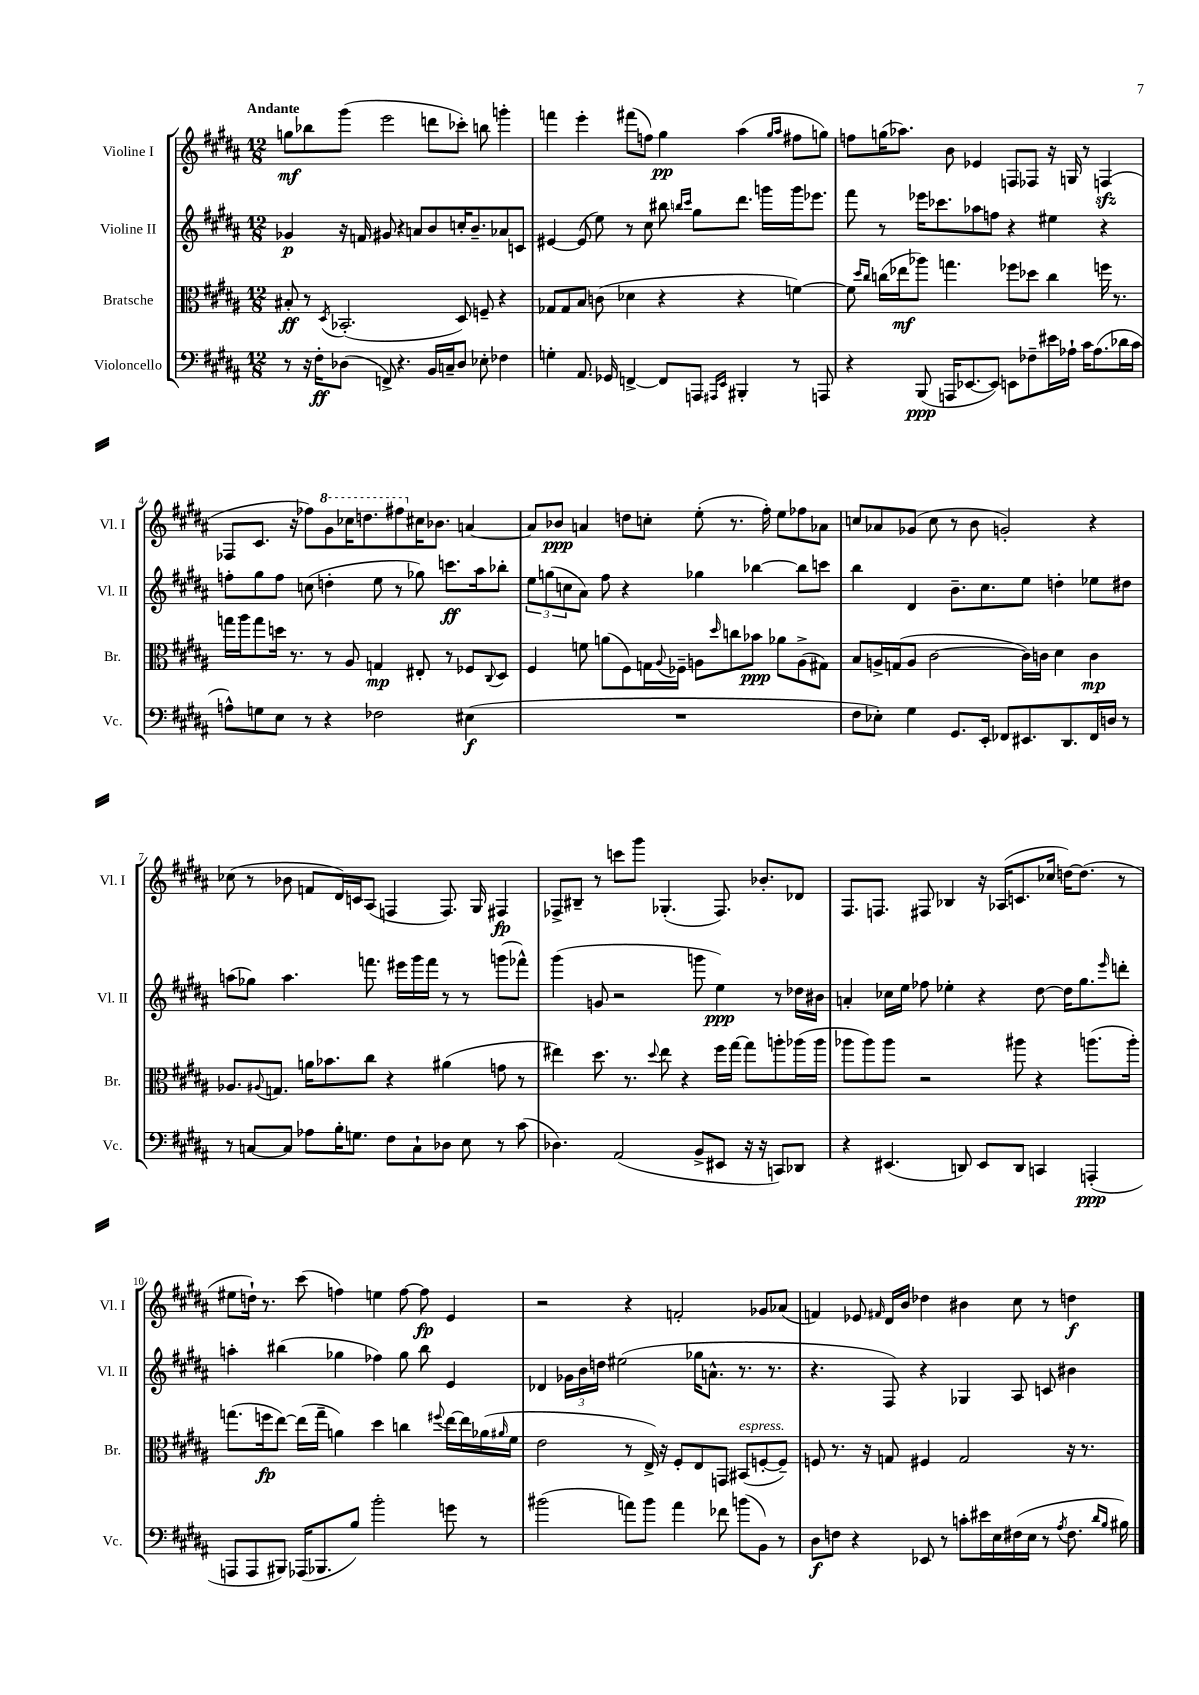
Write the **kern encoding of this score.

**kern	**kern	**kern	**kern
*staff4	*staff3	*staff2	*staff1
*clefF4	*clefC3	*clefG2	*clefG2
*k[f#c#g#d#a#]	*k[f#c#g#d#a#]	*k[f#c#g#d#a#]	*k[f#c#g#d#a#]
*M12/8	*M12/8	*M12/8	*M12/8
8r	8B#'/	4g-/	8gg\L
16r	8r	.	8bb-\
16F#'\LK	.	.	.
.	8qD#/	.	.
(8D-\J	(2.BB-'/	16r	(8ggg#\J
.	.	16f/	.
8FF^/)	.	8g#/	2eee\
4.r	.	4r	.
.	.	8a/L	.
16BB/LL	.	8b/	8ddd\L
16C~/J	.	.	.
8D-/J	8D#/)	16cc'/K	8ccc-'\J)
.	.	8.b~/	.
8E-'\	8F~/	.	8bb\
4F-\	4r	8a-/	4ggg'\
.	.	8c/J	.
=	=	=	=
4G'\	8G-/L	[4e#/	4fff\
.	8G-/	.	.
8.AA#/	8B/J	(8e#/]	4eee'\
.	(8c\	8ee\)	.
16GG-/	.	.	.
[4FF^/	4d-\	8r	(8fff#\L
.	.	8cc#\	8ff\J)
8FF/]L	4r	8bb#\	4gg#\
.	.	16qqbb/LL	.
.	.	16qqccc#/JJ	.
8AAA/J	.	8gg#\L	.
16qqAAA#/LL	.	.	.
16qqEE/JJ	.	.	.
4BBB#'/	4r	8.ddd#\J	(4aa#\
.	.	16ggg\LL	.
.	.	.	16qqgg#/LL
.	.	.	16qqaa#/JJ
8r	[4f\)	16ggg\J	8ff#\L
.	.	8.eee-\J	.
8AAA/	.	.	8gg\J)
=	=	=	=
4r	8f\]	8fff#\	8ff\L
.	16qqdd#/LL	.	.
.	16qqcc#/JJ	.	.
.	(16cc\LL	8r	(16gg\K
.	16ee-\J	.	8.aa-\J)
(8BBB/	8aa-\J)	16eee-\LK	.
.	.	8.ccc-\	.
16AAA/LK	4.gg\	.	8b\
[8.EE-/	.	.	.
.	.	8aa-\	4e-/
8EE-/]J)	.	8ff\J	.
8EE\L	8ff-\L	4r	8F/L
8F-~\	8dd-\J	.	8F-/J
16e#\L	4cc\	4ee#\	16r
16A-`\JJ	.	.	16G/
16c#\LK	.	.	8r
(8.A-\	.	.	.
.	16ff\	4r	(4F/
.	8.r	.	.
16d-\L	.	.	.
16c#\JJ	.	.	.
=	=	=	=
8A^^\L)	16gg\LL	8ff'\L	8F-/L
.	16aa#\J	.	.
8G\	8gg\	8gg#\	8.c#/J
8E\J	16dd\Jk	8ff\J	.
.	8.r	.	16r
8r	.	(8cc\	8ff-\L)
4r	8r	4dd'\	8gg#\
.	8A#/	.	16ccc-\K
.	.	.	8.ddd\
2F-\	4G/	8ee\	.
.	.	8r	8fff#\
.	8E#'/	8gg-\)	16cc#\K
.	.	.	8.b-\J
.	8r	8.ccc\L	.
(4E#\	8F-/L	.	[4a/
.	.	16aa#\k	.
.	8qqC#/	.	.
.	8D#/J	8bb-'\J	.
=	=	=	=
1.r	4F#/	12ee\L	8a/]L
.	.	(12gg\	.
.	.	.	8b-/J
.	.	12cc\	.
.	8f\	8a#\J)	4a/
.	(8a\L	8ff#\	.
.	8F#\)	4r	8dd\L
.	16G\L	.	8cc'\J
.	8qqA#/	.	.
.	16F-~\JJ	.	.
.	8A\L	4gg-\	(8ee'\
.	16qqdd#/	.	.
.	8cc\	.	8.r
.	8b-\J	[4bb-\	.
.	.	.	16ff#'\)
.	8a-\L	.	8ee\L
.	(8A^\	8bb-\]L	8ff-\
.	8G#\J)	8ccc\J	8a-\J
=	=	=	=
8F#\L	8B/L	4bb\	8cc/L
8E-'\J)	16A^/L	.	8a-/
.	(16G/J	.	.
4G#\	8A/J	4d#/	(8g-/J
.	[2c#\	.	8cc\
8.GG#/L	.	8.b~\L	8r
.	.	.	8b\
16EE'/Jk	.	8.cc#\	.
8FF-/L	.	.	2g'/)
8.EE#/	16c#\]LL)	8ee\J	.
.	16c\JJ	.	.
.	4d#\	4dd'\	.
8.DD#/	.	.	.
16FF-/L	4c\	8ee-\L	4r
16D/JJ	.	.	.
8r	.	8dd#\J	.
=	=	=	=
8r	8.A-/L	(8aa\L	(8cc-\
[8C/L	.	8gg-\J)	8r
.	8qqA#/	.	.
.	8.G/J	.	.
8C/]J	.	4.aa\	8b-\
8A-\L	16a\LK	.	8f/L
.	8.b-\	.	.
16B'\K	.	.	16d#/L)
8.G\J	.	.	16c/J
.	8cc#\J	8.fff\	(8A#/J
8F#\L	4r	.	4F/
.	.	16eee#\LL	.
8C`\	.	16ggg#\	.
.	.	16fff\JJ	.
8D-\J	(4a#\	8r	8.F/)
8E\	.	8r	.
.	.	.	16G#/
8r	8g\	(8ggg\L	4F#/
(8c#\	8r	8fff-^^\J)	.
=	=	=	=
4.D-\)	4ee#\)	(4ggg#\	8F-^/L
.	.	.	8B#~/J
.	8.dd#\	8g/	8r
(2AA#/	.	2r	8ccc\L
.	8.r	.	.
.	.	.	8ggg#\J
.	8qqdd#/	.	.
.	8ee#\	.	(4.G-'/
.	4r	.	.
8BB^/L	.	8ggg\	.
8EE#/J	16ff#\LL	4ee\)	8.F-/)
.	[16gg#\JJ	.	.
16r	8gg#\]L	.	.
16r	.	.	8.b-'/L
8CC/L)	8aa'\	8r	.
8DD-/J	(16aa-\L	16dd-\LL	8d-/J
.	16aa-\JJ	16b#\JJ	.
=	=	=	=
4r	8aa-\L	4a'/	8.F#/L
.	8aa-\)	.	.
.	.	.	8.F/J
(4.EE#/	8aa-\J	16cc-\LL	.
.	.	16ee\JJ	.
.	2r	8ff-\	8F#/
.	.	4ee-'\	4B-/
8DD/)	.	.	.
8EE#/L	.	4r	16r
.	.	.	(16A-/LK
8DD/J	8aa#\	.	8.c/
4CC/	4r	[8dd#\	.
.	.	.	16cc-/Jk
.	.	16dd#\]LK	[16dd\LK)
.	.	8.gg#\	(8.dd\]J
(4AAA'/	(8.aa\L	.	.
.	.	16qqeee/	.
.	.	8ddd'\J	8r
.	16aa'\Jk)	.	.
=	=	=	=
8AAA/L	(8.gg\L	4aa'\	8ee#\L
8AAA/	.	.	16dd`\Jk)
.	16ff\k	.	8.r
8BBB#/J)	[8ee\J)	(4bb#\	.
(16AAA-/LK	(16ee\]LL	.	(8ccc#\
8.BBB-/	16gg~\JJ	.	.
.	4a\)	4gg-\	4ff\)
8B/J)	.	.	.
2b'\	4dd#\	4ff-\)	4ee\
.	4cc\	8gg-\	[8ff\
.	.	8bb#\	8ff\]
.	8qqff#/	.	.
8g\	[16ee\LL	4e/	4e/
.	16ee\]	.	.
8r	(16a-\	.	.
.	16qqa#/	.	.
.	16f#\JJ	.	.
=	=	=	=
(2b#\	2e\	4d-/	2r
.	.	24g-\LL	.
.	.	24b\	.
.	.	24dd\JJ	.
.	.	(2ee#\	.
8a\L)	8r	.	4r
8b#\J	16E^/)	.	.
.	16r	.	.
4a\	8F#'/L	.	2f'/
.	8E/	16gg-\LK	.
.	.	8.a^^\J	.
8f-\	8GG/J	.	.
(8b\L	(8BB#/L	8.r	.
8BB\J)	[8F'/	.	8g-/L
.	.	8.r	.
8r	8F~/]J)	.	(8a-/J
=	=	=	=
8D#\L	8F/	4.r	4f/)
8F\J	8.r	.	.
4r	.	.	8e-/
.	16r	.	.
.	.	.	16qqf#/
.	8G/	8F#/)	16d#/LL
.	.	.	16b/JJ
8EE-/	4F#/	4r	4dd-\
8r	.	.	.
8c'\L	2G/	4G-/	4b#\
16e#\L	.	.	.
16E\	.	.	.
(16F#\	.	8A#/	8cc#\
16E\JJ	.	.	.
8r	.	8c/	8r
8qA#/	.	.	.
8.F#\	16r	4b#\	4dd\
.	8.r	.	.
16qqd#/LL	.	.	.
16qqB/JJ	.	.	.
16B#\)	.	.	.
==	==	==	==
*-	*-	*-	*-
